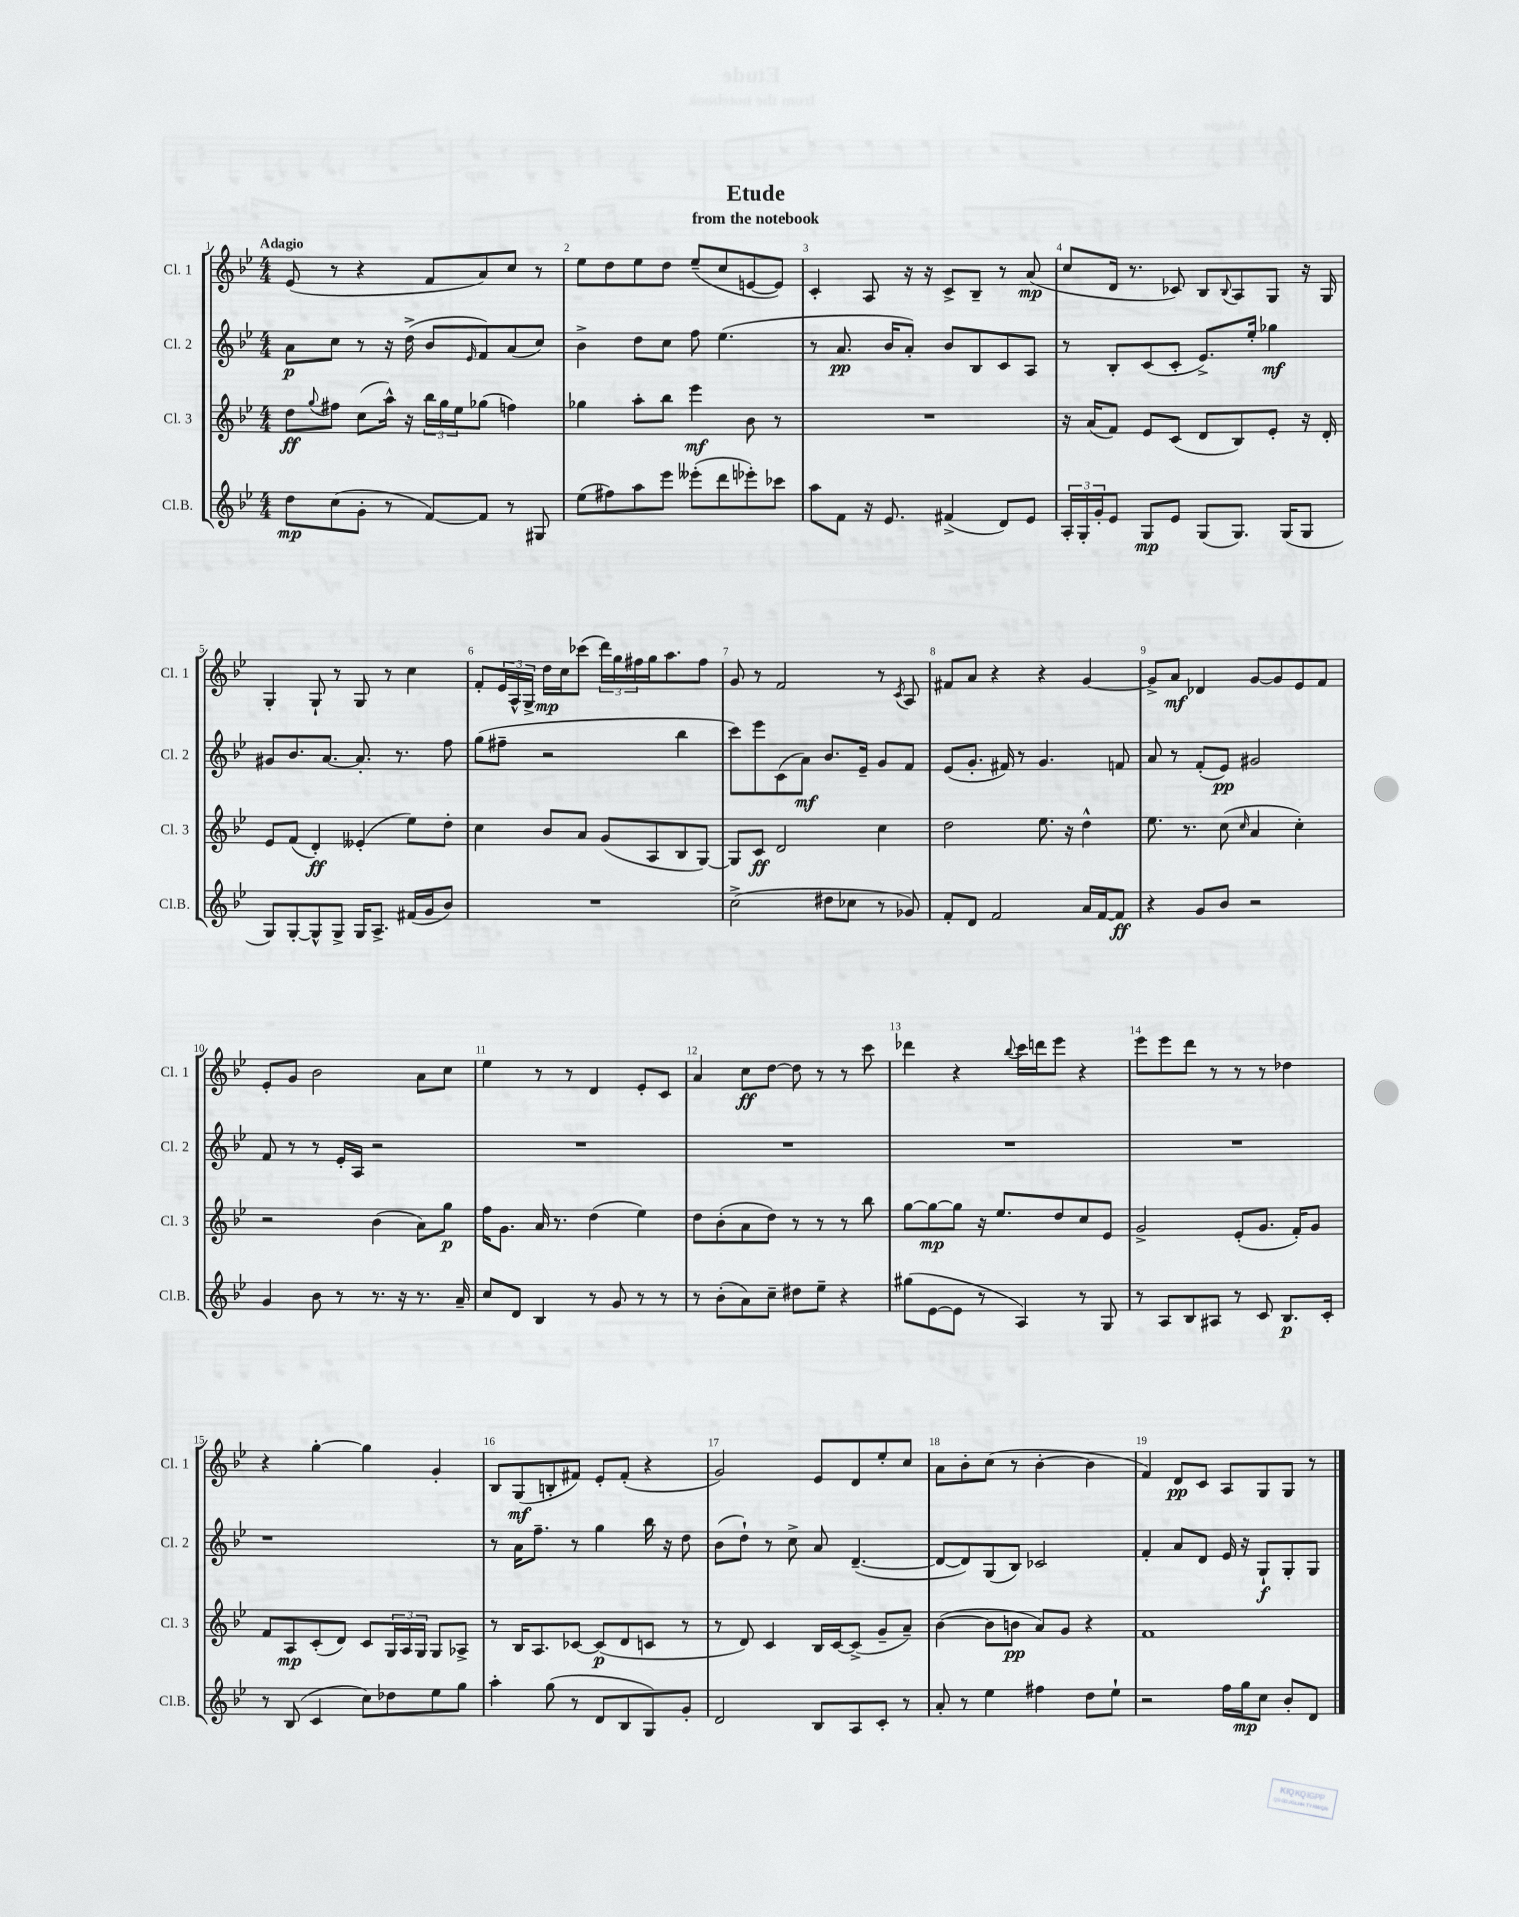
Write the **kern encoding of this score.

**kern	**dynam	**kern	**dynam	**kern	**dynam	**kern	**dynam
*part4	*part4	*part3	*part3	*part2	*part2	*part1	*part1
*staff4	*staff4	*staff3	*staff3	*staff2	*staff2	*staff1	*staff1
*I"Cl.B.	*	*I"Cl. 3	*	*I"Cl. 2	*	*I"Cl. 1	*
*I'Cl.B.	*	*I'Cl. 3	*	*I'Cl. 2	*	*I'Cl. 1	*
*clefG2	*	*clefG2	*	*clefG2	*	*clefG2	*
*k[b-e-]	*	*k[b-e-]	*	*k[b-e-]	*	*k[b-e-]	*
*M4/4	*	*M4/4	*	*M4/4	*	*M4/4	*
=1	=1	=1	=1	=1	=1	=1	=1
!	!	!	!	!	!	!LO:TX:a:B:t=Adagio	!
8dd\L	mp	8dd\L	ff	8a\L	p	(8e-/	.
.	.	8qqgg/	.	.	.	.	.
(8cc\	.	8ff#X\J	.	8cc\J	.	8r	.
8g'\J	.	(8cc\L	.	8r	.	4r	.
8r	.	16aa^^\Jk)	.	16r	.	.	.
.	.	16r	.	(16dd^\	.	.	.
[8f/L)	.	24bb-\LL	.	8b-/L	.	8f/L	.
.	.	24gg\	.	.	.	.	.
.	.	24ee-\J	.	.	.	.	.
.	.	.	.	16qqe-/	.	.	.
8f/J]	.	(8gg-X\J	.	8f/)	.	8a/)	.
8r	.	4ffn\)	.	(8a/	.	8cc/J	.
8G#X/	.	.	.	8cc/J)	.	8r	.
=2	=2	=2	=2	=2	=2	=2	=2
(8ee-\L	.	4gg-X\	.	4b-^\	.	8ee-\L	.
8ff#X\)	.	.	.	.	.	8dd\	.
8aa\	.	8aa'\L	.	8dd\L	.	8ee-\	.
8eee-\J	.	8bb-\J	.	8cc\J	.	8dd\J	.
(8eee--X'\L	.	4eee-\	mf	8ff\	.	(8ee-~/L	.
8ddd\	.	.	.	(4.ee-\	.	8cc/	.
8eee-X'\)	.	8b-\	.	.	.	[8en/	.
8ccc-X\J	.	8r	.	.	.	8e/J])	.
=3	=3	=3	=3	=3	=3	=3	=3
8aa\L	.	1r	.	8r	.	4c'/	.
8f\J	.	.	.	8.a/	pp	.	.
16r	.	.	.	.	.	8A/	.
8.e-/	.	.	.	16b-/KL	.	.	.
.	.	.	.	8a'/J)	.	16r	.
.	.	.	.	.	.	16r	.
(4f#X^/	.	.	.	8b-/L	.	8c^/L	.
.	.	.	.	8B-/	.	8B-~/J	.
8d/L)	.	.	.	8c/	.	8r	.
8e-/J	.	.	.	8A/J	.	(8a/	mp
=4	=4	=4	=4	=4	=4	=4	=4
24A'/LL	.	16r	.	8r	.	8cc/L	.
24G'/	.	.	.	.	.	.	.
.	.	(16a/KL	.	.	.	.	.
24g'/J	.	.	.	.	.	.	.
8e-/J	.	8f/J)	.	8B-'/L	.	16d/Jk	.
.	.	.	.	.	.	8.r	.
8G/L	mp	8e-/L	.	(8c/	.	.	.
8e-/J	.	(8c/J	.	8c'/J	.	8c-X/)	.
(8G/L	.	8d/L	.	8.e-^/L)	.	8B-/L	.
.	.	.	.	.	.	8qqB-/	.
8.G/J)	.	8B-/)	.	.	.	8A/	.
.	.	.	.	16ee-'/Jk	.	.	.
.	.	8e-'/J	.	4gg-X\	mf	8G/J	.
(16G/KL	.	.	.	.	.	.	.
8G/J	.	16r	.	.	.	16r	.
.	.	16d'/	.	.	.	16G/	.
!!LO:LB:g=z
=5	=5	=5	=5	=5	=5	=5	=5
8G/L)	.	8e-/L	.	8g#X/L	.	4G'/	.
[8G'/	.	(8f/J	.	8.b-/	.	.	.
8G^^/]	.	4d'/)	ff	.	.	8G`/	.
.	.	.	.	[8.a/J	.	.	.
8G^/J	.	.	.	.	.	8r	.
16G/KL	.	(4e--X'/	.	8.a'/]	.	8G/	.
8.A^/J	.	.	.	.	.	.	.
.	.	.	.	.	.	8r	.
.	.	.	.	8.r	.	.	.
(16f#X/LL	.	8ee-\L)	.	.	.	4cc\	.
16g/J	.	.	.	.	.	.	.
8b-/J)	.	8dd'\J	.	8ff\	.	.	.
=6	=6	=6	=6	=6	=6	=6	=6
1r	.	4cc\	.	(8gg\L	.	8f'/L	.
.	.	.	.	8ff#X~\J	.	24e-/L	.
.	.	.	.	.	.	24A^^/	.
.	.	.	.	.	.	24G^/JJ	.
.	.	8b-/L	.	2r	.	16dd\LL	mp
.	.	.	.	.	.	16cc\J	.
.	.	8a/J	.	.	.	(8ccc-X\J	.
.	.	(8g/L	.	.	.	24ddd\LL)	.
.	.	.	.	.	.	24gg\	.
.	.	.	.	.	.	24ff#X\	.
.	.	8A/	.	.	.	16gg\J	.
.	.	.	.	.	.	8.aa\	.
.	.	8B-/	.	4bb-\	.	.	.
.	.	[8G/J)	.	.	.	8ff#\J	.
=7	=7	=7	=7	=7	=7	=7	=7
(2cc^\	.	8G/L]	.	8ccc\L)	.	8g/	.
.	.	8c/J	ff	8eee-\	.	8r	.
.	.	2d/	.	(8c\	.	2f/	.
.	.	.	.	8a\J)	mf	.	.
8dd#X\L	.	.	.	8.b-/L	.	.	.
8cc-X\J	.	.	.	.	.	.	.
.	.	.	.	16e-~/Jk	.	.	.
8r	.	4cc\	.	8g/L	.	8r	.
.	.	.	.	.	.	8qc/	.
8g-X/)	.	.	.	8f/J	.	8A/	.
=8	=8	=8	=8	=8	=8	=8	=8
8f'/L	.	2dd\	.	(8e-/L	.	8f#X/L	.
8d/J	.	.	.	8.g'/J	.	8a/J	.
2f/	.	.	.	.	.	4r	.
.	.	.	.	16f#X/)	.	.	.
.	.	.	.	8r	.	.	.
.	.	8.ee-\	.	4.g/	.	4r	.
.	.	16r	.	.	.	.	.
16a/LL	.	4dd^^\	.	.	.	[4g/	.
[16f/J	.	.	.	.	.	.	.
8f/J]	ff	.	.	8fn/	.	.	.
=9	=9	=9	=9	=9	=9	=9	=9
4r	.	8.ee-\	.	8a/	.	8g^/L]	.
.	.	.	.	8r	.	8a/J	mf
.	.	8.r	.	.	.	.	.
8g/L	.	.	.	(8f'/L	.	4d-X/	.
8b-/J	.	(8cc\	.	8e-/J)	pp	.	.
.	.	16qqcc/	.	.	.	.	.
2r	.	4a/	.	2g#X/	.	[8g/L	.
.	.	.	.	.	.	8g/]	.
.	.	4cc'\)	.	.	.	8e-/	.
.	.	.	.	.	.	8f/J	.
!!LO:LB:g=z
=10	=10	=10	=10	=10	=10	=10	=10
4g/	.	2r	.	8f/	.	8e-'/L	.
.	.	.	.	8r	.	8g/J	.
8b-\	.	.	.	8r	.	2b-\	.
8r	.	.	.	16e-'/LL	.	.	.
.	.	.	.	16A/JJ	.	.	.
8.r	.	(4b-\	.	2r	.	.	.
16r	.	.	.	.	.	.	.
8.r	.	8a\L)	.	.	.	8a\L	.
.	.	8gg\J	p	.	.	8cc\J	.
16a~/	.	.	.	.	.	.	.
=11	=11	=11	=11	=11	=11	=11	=11
8cc/L	.	16ff\KL	.	1r	.	4ee-\	.
.	.	8.g\J	.	.	.	.	.
8d/J	.	.	.	.	.	.	.
4B-/	.	16a/	.	.	.	8r	.
.	.	8.r	.	.	.	.	.
.	.	.	.	.	.	8r	.
8r	.	(4dd\	.	.	.	4d/	.
8g/	.	.	.	.	.	.	.
8r	.	4ee-\)	.	.	.	8e-'/L	.
8r	.	.	.	.	.	8c/J	.
=12	=12	=12	=12	=12	=12	=12	=12
8r	.	8dd\L	.	1r	.	4a/	.
(8b-'\L	.	(8b-'\	.	.	.	.	.
8a\)	.	8a\	.	.	.	8cc\L	ff
8cc~\J	.	8dd\J)	.	.	.	[8dd\J	.
8dd#X\L	.	8r	.	.	.	8dd\]	.
8ee-~\J	.	8r	.	.	.	8r	.
4r	.	8r	.	.	.	8r	.
.	.	8bb-\	.	.	.	8ccc\	.
=13	=13	=13	=13	=13	=13	=13	=13
(8gg#X\L	.	[8gg\L	.	1r	.	4ddd-X\	.
[8e-\	.	8gg\_	mp	.	.	.	.
8e-\J]	.	8gg\J]	.	.	.	4r	.
8r	.	16r	.	.	.	.	.
.	.	8.ee-/L	.	.	.	.	.
.	.	.	.	.	.	8qqbb-/	.
4A/)	.	.	.	.	.	16ccc\LL	.
.	.	.	.	.	.	16dddn\J	.
.	.	8dd/	.	.	.	8eee-\J	.
8r	.	8cc/	.	.	.	4r	.
8G/	.	8e-/J	.	.	.	.	.
=14	=14	=14	=14	=14	=14	=14	=14
8r	.	2g^/	.	1r	.	8eee-\L	.
8A/L	.	.	.	.	.	8eee-\	.
8B-/	.	.	.	.	.	8ddd\J	.
8A#X/J	.	.	.	.	.	8r	.
8r	.	(8e-'/L	.	.	.	8r	.
8c/	.	8.g/J	.	.	.	8r	.
8.B-/L	p	.	.	.	.	4dd-X\	.
.	.	16f'/KL)	.	.	.	.	.
.	.	8g/J	.	.	.	.	.
16c'/Jk	.	.	.	.	.	.	.
!!LO:LB:g=z
=15	=15	=15	=15	=15	=15	=15	=15
8r	.	8f/L	.	1r	.	4r	.
(8B-/	.	8A/	mp	.	.	.	.
4c/	.	(8c'/	.	.	.	[4gg'\	.
.	.	8d/J)	.	.	.	.	.
8cc\L)	.	8c/L	.	.	.	4gg\]	.
8dd-X\	.	24G/L	.	.	.	.	.
.	.	24A/	.	.	.	.	.
.	.	24G/JJ	.	.	.	.	.
8ee-\	.	8G/L	.	.	.	4g'/	.
8gg\J	.	8A-X^/J	.	.	.	.	.
=16	=16	=16	=16	=16	=16	=16	=16
4aa'\	.	8r	.	8r	.	8B-/L	.
.	.	16B-/KL	.	16a\KL	.	(8G/	mf
.	.	8.A/	.	8.ff~\J	.	.	.
(8gg\	.	.	.	.	.	8Bn'/	.
8r	.	[8c-X/J	.	8r	.	8f#X/J)	.
8d/L	.	(8c-/L]	p	4gg\	.	8e-'/L	.
8B-/	.	8d/	.	.	.	(8f#'/J	.
8G/)	.	8cn/J	.	16bb-\	.	4r	.
.	.	.	.	16r	.	.	.
8g'/J	.	8r	.	8dd\	.	.	.
=17	=17	=17	=17	=17	=17	=17	=17
2d/	.	8r	.	(8b-\L	.	2g/)	.
.	.	8d/)	.	8dd`\J)	.	.	.
.	.	4c/	.	8r	.	.	.
.	.	.	.	8cc^\	.	.	.
8B-/L	.	16B-/LL	.	8a/	.	8e-/L	.
.	.	[16c/J	.	.	.	.	.
8A/	.	(8c^/J]	.	([4.d~/	.	8d/	.
8c'/J	.	8g~/L	.	.	.	8ee-'/	.
8r	.	8a~/J)	.	.	.	8cc/J	.
=18	=18	=18	=18	=18	=18	=18	=18
8a'/	.	([4b-\	.	8d/L_	.	8a\L	.
8r	.	.	.	8d/])	.	8b-'\	.
4ee-\	.	8b-\L]	.	(8G/	.	(8cc\J	.
.	.	8bn\J	pp	8B-/J)	.	8r	.
4ff#X\	.	8a/L)	.	2c-X/	.	[4b-'\	.
.	.	8g/J	.	.	.	.	.
8dd\L	.	4r	.	.	.	4b-\]	.
8ee-`\J	.	.	.	.	.	.	.
=19	=19	=19	=19	=19	=19	=19	=19
2r	.	1f	.	4f'/	.	4f/)	.
.	.	.	.	8a/L	.	8d/L	pp
.	.	.	.	8d/J	.	8c/J	.
16ff\LL	.	.	.	16e-/	.	8A/L	.
16gg\J	mp	.	.	16r	.	.	.
8cc\J	.	.	.	8G`/L	f	8G/	.
8b-'/L	.	.	.	8G'/	.	8G/J	.
8d/J	.	.	.	8G/J	.	8r	.
==	==	==	==	==	==	==	==
*-	*-	*-	*-	*-	*-	*-	*-
